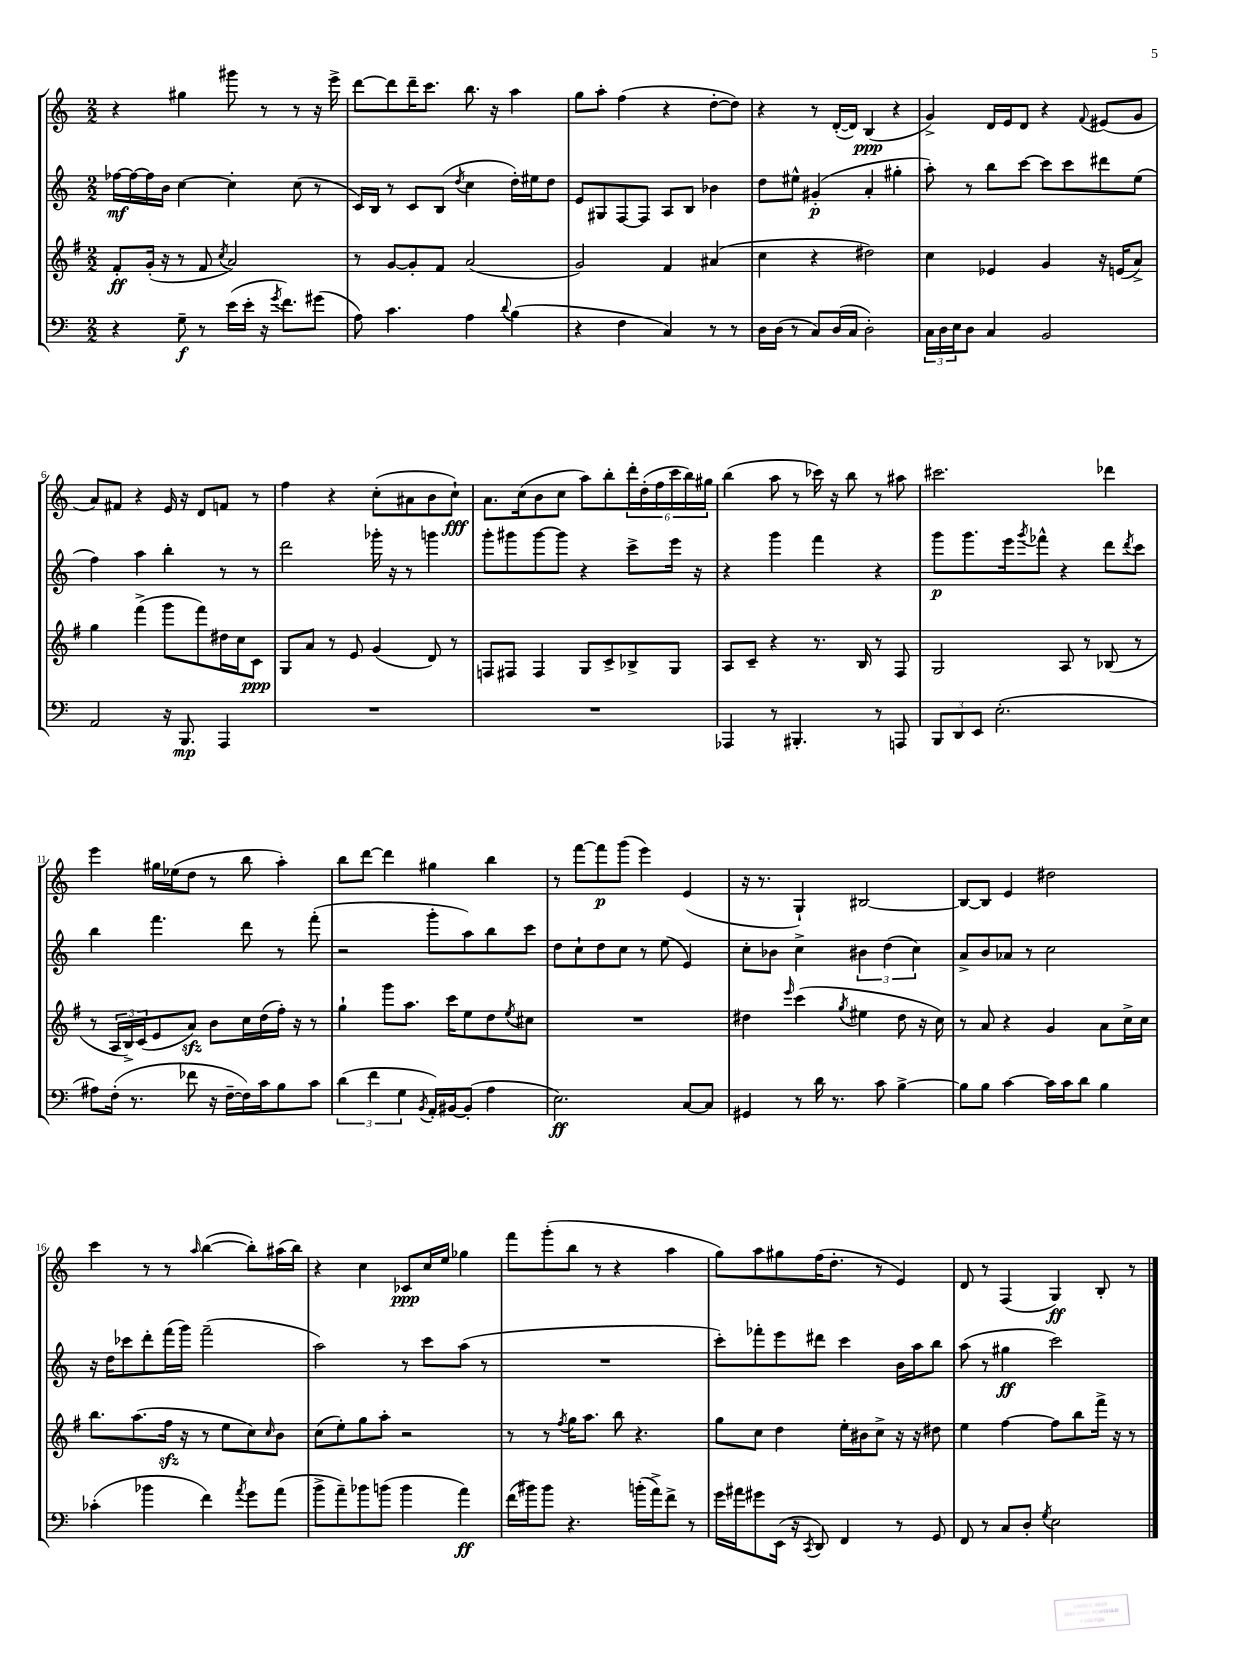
<<
\new StaffGroup <<
\new Staff = "s0" {
    \clef treble \key c \major \numericTimeSignature \time 2/2
    r4 gis''4 gis'''8 r8 r8 r16 e'''16-> |
    d'''8~ d'''8 d'''16-- c'''8. b''8. r16 a''4 |
    g''8 a''8-. f''4( r4 d''8~-. d''8) |
    r4 r8 d'16~-.( d'16) b4\ppp( r4 |
    g'4->) d'16 e'16 d'8 r4 \appoggiatura { f'8 } eis'8( g'8 |
    a'8) fis'8 r4 e'16 r16 d'8 f'8 r8 |
    f''4 r4 c''8-.( ais'8 b'8 c''8-!\fff) |
    a'8. c''16( b'8 c''8 a''8) b''8-. \tuplet 6/4 { d'''16-. d''16-.( f''16 c'''16 b''16) gis''16 } |
    b''4( a''8 r8 ces'''16) r16 b''8 r8 ais''8 |
    cis'''2. des'''4 |
    e'''4 gis''16 ees''16( d''8 r8 b''8 a''4-.) |
    b''8 d'''8~ d'''4 gis''4 b''4 |
    r8 f'''8~ f'''8\p g'''8( e'''4) e'4( |
    r16 r8. g4-!) bis2~ |
    bis8~ bis8 e'4 dis''2 |
    c'''4 r8 r8 \grace { a''16 } b''4~( b''8-.) ais''16( b''16) |
    r4 c''4 ces'8\ppp c''16 e''16 ges''4 |
    f'''8 g'''8-.( b''8 r8 r4 a''4 |
    g''8) a''8 gis''8 f''16( d''8.-. r8 e'4) |
    d'8 r8 f4( g4\ff) b8-. r8 \bar "|." |
}
\new Staff = "s1" {
    \clef treble \key c \major \numericTimeSignature \time 2/2
    fes''16~\mf fes''16~ fes''16 b'16 c''4~ c''4-. c''8( r8 |
    c'16) b16 r8 c'8 b8( \acciaccatura { d''8 } c''4 d''16-.) eis''16 d''8 |
    e'8 gis8 f8~ f8 a8 b8 bes'4 |
    d''8 eis''8-^ gis'4-.\p( a'4-. gis''4-. |
    a''8-.) r8 b''8 c'''8~ c'''8 c'''8 dis'''8 e''8( |
    f''4) a''4 b''4-. r8 r8 |
    d'''2 ges'''16-. r16 r8 g'''4 |
    g'''8-. gis'''8 gis'''8~ gis'''8 r4 c'''8-> e'''16 r16 |
    r4 g'''4 f'''4 r4 |
    g'''8\p g'''8. e'''16 \acciaccatura { g'''8 } fes'''8-^ r4 d'''8 \acciaccatura { d'''8 } c'''8 |
    b''4 f'''4. d'''8 r8 f'''8-.( |
    r2 g'''8-. a''8) b''8 c'''8 |
    d''8 c''8-! d''8 c''8 r8 e''8( e'4) |
    c''8-. bes'8 c''4-> \tuplet 3/2 { bis'4 d''4( c''4) } |
    a'8-> b'8 aes'8 r8 c''2 |
    r16 d''16 ces'''8 d'''8-. f'''16( g'''16) f'''2--( |
    a''2) r8 c'''8 a''8( r8 |
    R1 |
    c'''8-.) fes'''8-. e'''8 dis'''8 c'''4 b'16 a''16 b''8 |
    a''8( r8 gis''4\ff c'''2) \bar "|." |
}
\new Staff = "s2" {
    \clef treble \key g \major \numericTimeSignature \time 2/2
    fis'8-.\ff g'16-.( r16 r8 fis'8 \acciaccatura { c''8 } a'2) |
    r8 g'8~ g'8-. fis'8 a'2( |
    g'2) fis'4 ais'4( |
    c''4 r4 dis''2) |
    c''4 ees'4 g'4 r16 e'16( a'8->) |
    g''4 fis'''4->( g'''8 fis'''8) dis''16 c''16 c'8\ppp |
    g8 a'8 r8 e'8 g'4( d'8) r8 |
    f8 fis8 fis4 g8 c'8-> bes8-> g8 |
    a8 c'8-- r4 r8. b16 r8 fis8 |
    g2 a8 r8 bes8( r8 |
    r8 \tuplet 3/2 { a16 b16->) c'16( } e'8 a'8\sfz) b'8 c''16 d''16( fis''16-.) r16 r8 |
    g''4-! g'''8 a''8. c'''16 e''8 d''8 \acciaccatura { e''8 } cis''8 |
    R1 |
    dis''4 \grace { e'''16 } c'''4( \acciaccatura { g''8 } eis''4 dis''8 r16 c''16) |
    r8 a'8 r4 g'4 a'8 c''16-> c''16 |
    b''8. a''8.( fis''16\sfz r16 r8 e''8 c''8) \grace { c''16 } b'8 |
    c''8( e''8-.) g''8 a''8-. r2 |
    r8 r8 \acciaccatura { fis''8 } g''16 a''8. b''8 r4. |
    g''8 c''8 d''4 e''16-. bis'16 c''8-> r16 r16 dis''8 |
    e''4 fis''4~ fis''8 b''8 fis'''16-> r16 r8 \bar "|." |
}
\new Staff = "s3" {
    \clef bass \key c \major \numericTimeSignature \time 2/2
    r4 g8--\f r8 e'16( e'16-. r16 \acciaccatura { g'8 } f'8.) gis'8( |
    a8) c'4. a4 \appoggiatura { d'8 } b4( |
    r4 f4 c4) r8 r8 |
    d16 d16( r8 c8) d16( c16 d2-.) |
    \tuplet 3/2 { c16 d16 e16 } d8 c4 b,2 |
    a,2 r16 b,,8.\mp a,,4 |
    R1 |
    R1 |
    aes,,4 r8 bis,,4.-. r8 a,,8 |
    \tuplet 3/2 { b,,8 d,8 e,8 } e2.-.( |
    ais8) f16-.( r8. fes'8 r16 f16~-- f16) c'16 b8 c'8 |
    \tuplet 3/2 { d'4( f'4 g4 } \acciaccatura { b,8 } a,16-.) bis,16~ bis,8-.( a4 |
    e2.\ff) c8~ c8 |
    gis,4 r8 d'16 r8. c'8 b4~-> |
    b8 b8 c'4~ c'16 c'16 d'8 b4 |
    ces'4-.( bes'4 f'4) \acciaccatura { a'8 } g'8 a'8( |
    b'8-> a'8--) bes'8 b'8( b'4 a'4\ff) |
    f'16( bis'16) bis'8 r4. b'16-.( a'16->) f'8-> r8 |
    g'16 ais'16 gis'8 e,16( r16 \acciaccatura { c,8 } d,8) f,4 r8 g,8 |
    f,8 r8 c8 d8-. \acciaccatura { g8 } e2 \bar "|." |
}
>>
>>
